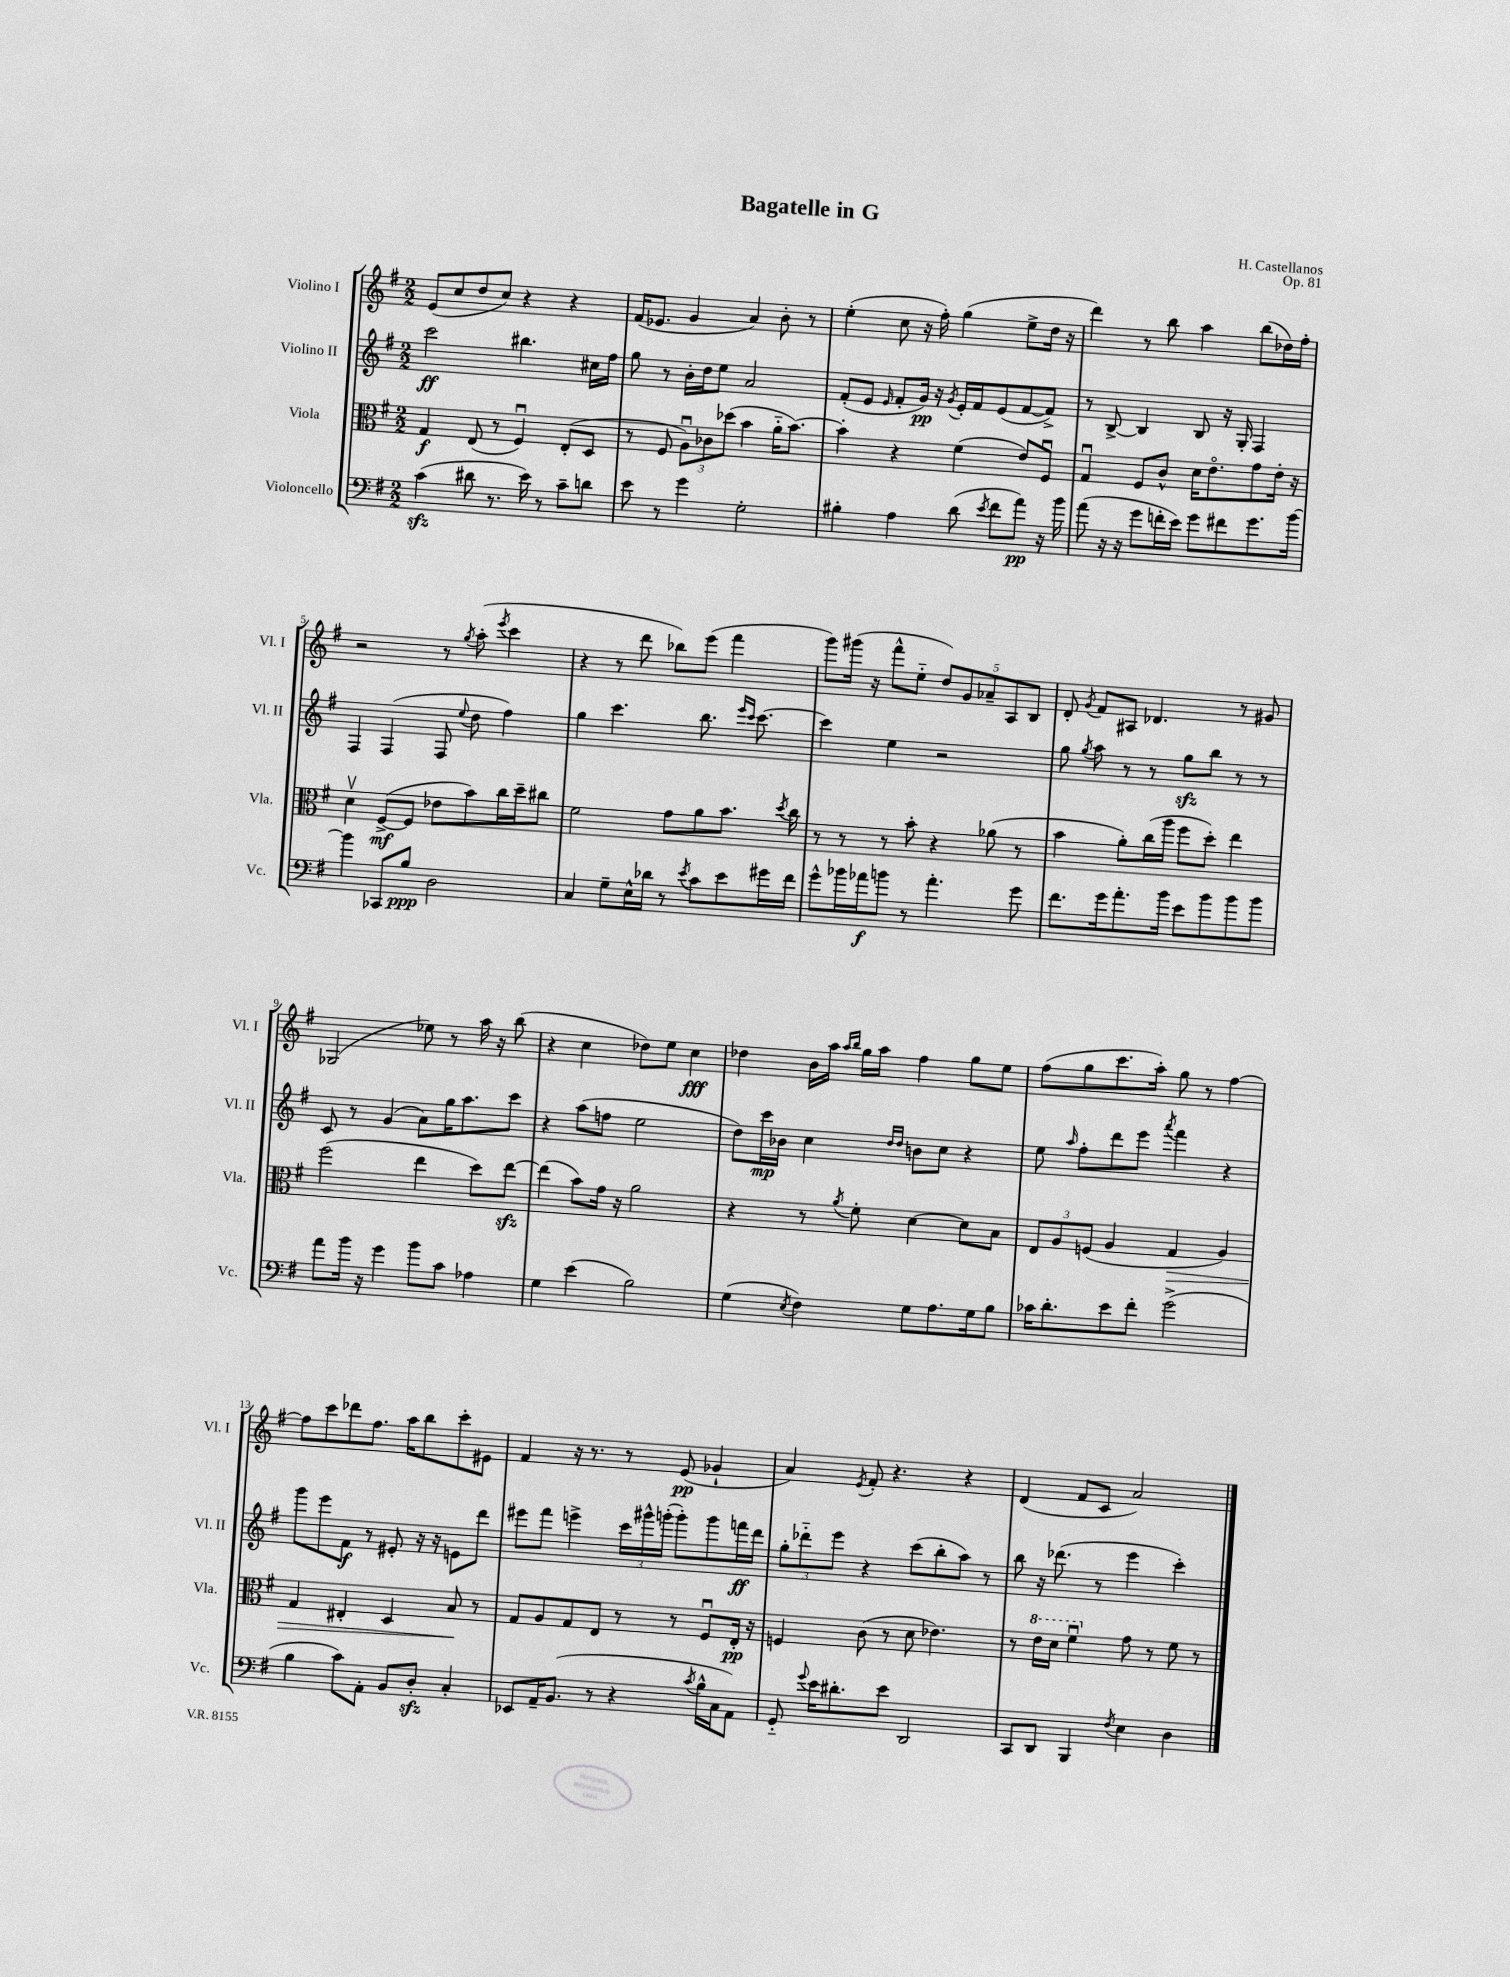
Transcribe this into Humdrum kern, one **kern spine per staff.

**kern	**dynam	**kern	**dynam	**kern	**dynam	**kern	**dynam
*part4	*part4	*part3	*part3	*part2	*part2	*part1	*part1
*staff4	*staff4	*staff3	*staff3	*staff2	*staff2	*staff1	*staff1
*I"Violoncello	*	*I"Viola	*	*I"Violino II	*	*I"Violino I	*
*I'Vc.	*	*I'Vla.	*	*I'Vl. II	*	*I'Vl. I	*
*clefF4	*	*clefC3	*	*clefG2	*	*clefG2	*
*k[f#]	*	*k[f#]	*	*k[f#]	*	*k[f#]	*
*M2/2	*	*M2/2	*	*M2/2	*	*M2/2	*
=1	=1	=1	=1	=1	=1	=1	=1
(4czz\	.	4G/	f	2ccc\	ff	(8e/L	.
.	.	.	.	.	.	8cc/	.
8d#X\	.	(8E/	.	.	.	8dd/	.
8.r	.	8r	.	.	.	8cc/J)	.
.	.	4F#u/)	.	4.bb#X\	.	4r	.
16e\)	.	.	.	.	.	.	.
8r	.	.	.	.	.	.	.
8c~\L	.	(8E'/L	.	.	.	4r	.
8dn\J	.	8D/J	.	16cc#X\LL	.	.	.
.	.	.	.	16ff#\JJ	.	.	.
=2	=2	=2	=2	=2	=2	=2	=2
8e\	.	8r	.	8gg\	.	(16f#/KL	.
.	.	.	.	.	.	8.e-X/J	.
8r	.	8F#/	.	8r	.	.	.
4g\	.	12Au\L)	.	16b'\LL	.	4g/	.
.	.	.	.	16dd\J	.	.	.
.	.	12c-X\	.	.	.	.	.
.	.	.	.	8ee\J	.	.	.
.	.	(12dd-X\J	.	.	.	.	.
2G'\	.	4b\	.	2a/	.	4a/)	.
.	.	16a\KL	.	.	.	8b'\	.
.	.	[8.b\J)	.	.	.	.	.
.	.	.	.	.	.	8r	.
=3	=3	=3	=3	=3	=3	=3	=3
4B#X'\	.	4b'\]	.	(8f#'/L	.	(4ee'\	.
.	.	.	.	8e/J	.	.	.
.	.	.	.	16qqe/	.	.	.
4A\	.	4r	.	8f#'/L	.	8cc\	.
.	.	.	.	16g/Jk)	pp	16r	.
.	.	.	.	16r	.	16ff#'\)	.
.	.	.	.	8qg/	.	.	.
(8d\	.	(4f#\	.	16e'/LL	.	(4gg\	.
.	.	.	.	16f#/J	.	.	.
8qe/	.	.	.	.	.	.	.
8f#\L	.	.	.	(8e/	.	.	.
8a\J)	pp	8e/L)	.	[8f#/	.	8ee^\L	.
16r	.	8F#u/J	.	8f#^/J])	.	16dd\Jk	.
16b\	.	.	.	.	.	16r	.
=4	=4	=4	=4	=4	=4	=4	=4
(8a\	.	4Gu/	.	8r	.	4ddd\)	.
16r	.	.	.	[8B^/	.	.	.
16r	.	.	.	.	.	.	.
8g\L	.	8F#/L	.	4B/]	.	8r	.
16fn'\L	.	8c^^/J	.	.	.	8bb\	.
16e\JJ)	.	.	.	.	.	.	.
8g\L	.	16d\KL	.	8B/	.	4aa\	.
.	.	8.e\	.	.	.	.	.
8f#X\	.	.	.	16r	.	.	.
.	.	.	.	16G'/	.	.	.
8.g\	.	8g\	.	4F#/	.	(8bb\L	.
.	.	16e'\Jk	.	.	.	16dd-X\L)	.
[16b\Jk	.	16r	.	.	.	16ff#'\JJ	.
!!LO:LB:g=z
=5	=5	=5	=5	=5	=5	=5	=5
4b\]	.	4dv\	.	4F#/	.	2r	.
8CC-X/L	.	([8F#^/L	mf	(4F#/	.	.	.
8B/J	ppp	8F#/J]	.	.	.	.	.
2D\	.	8e-X\L	.	8F#/	.	8r	.
.	.	.	.	8qqee/	.	8qgg/	.
.	.	8b\)	.	8dd\	.	(8aa'\	.
.	.	.	.	.	.	8qeee/	.
.	.	16cc\L	.	4ff#\)	.	4ccc\	.
.	.	16dd~\J	.	.	.	.	.
.	.	8cc#X\J	.	.	.	.	.
=6	=6	=6	=6	=6	=6	=6	=6
4C/	.	2f#\	.	4gg\	.	4r	.
8G~\L	.	.	.	4.ccc\	.	8r	.
16E^^\L	.	.	.	.	.	8ddd\	.
16d-X\JJ	.	.	.	.	.	.	.
8r	.	8g\L	.	.	.	8bb-X\L)	.
8qe/	.	.	.	.	.	.	.
8c\L	.	8a\	.	8.bb\	.	(8eee\J	.
8e\	.	8.b\J	.	.	.	4fff#\	.
.	.	.	.	16qqeee/LL	.	.	.
.	.	.	.	16qqccc/JJ	.	.	.
.	.	.	.	[8.ccc\	.	.	.
16g#X\L	.	.	.	.	.	.	.
.	.	8qdd/	.	.	.	.	.
16f#\JJ	.	16cc\	.	.	.	.	.
=7	=7	=7	=7	=7	=7	=7	=7
8g^^\L	.	8r	.	4ccc\]	.	8ggg\L)	.
16b-X\L	.	8r	.	.	.	(16ggg#X\Jk	.
16a-X\J	f	.	.	.	.	16r	.
8bn\J	.	8r	.	4ee\	.	8fff#^^\L	.
8r	.	8b'\	.	.	.	8ee\J	.
4.a-'\	.	4r	.	2r	.	10dd/L)	.
.	.	.	.	.	.	10g/	.
.	.	.	.	.	.	10a-X~/	.
.	.	(8a-X\	.	.	.	.	.
.	.	.	.	.	.	10A/	.
8g\	.	8r	.	.	.	.	.
.	.	.	.	.	.	10B/J	.
=8	=8	=8	=8	=8	=8	=8	=8
8.f#\L	.	4b\	.	8gg\	.	8d'/	.
.	.	.	.	8qgg/	.	8qg/	.
.	.	.	.	8aa\	.	8f#/L	.
16g\k	.	.	.	.	.	.	.
8.a'\	.	8a'\L)	.	8r	.	8A#X/J	.
.	.	(16cc\L	.	8r	.	4.d-X/	.
16b\Jk	.	16aa\JJ	.	.	.	.	.
8e\L	.	8ff#\L	.	8ggzz\L	.	.	.
8b\	.	8dd'\J)	.	8bb\J	.	.	.
8b\	.	4ee\	.	8r	.	8r	.
8b\J	.	.	.	8r	.	8g#X/	.
!!LO:LB:g=z
=9	=9	=9	=9	=9	=9	=9	=9
8a\L	.	(2ff#\	.	8c/	.	(2G-X/	.
16b\Jk	.	.	.	8r	.	.	.
16r	.	.	.	.	.	.	.
4g\	.	.	.	(4g/	.	.	.
8b\L	.	4ee\	.	8a\L)	.	8ee-X\)	.
8c\J	.	.	.	16gg\K	.	8r	.
.	.	.	.	8.aa\	.	.	.
4A-X\	.	8dd\L)	.	.	.	16aa\	.
.	.	.	.	.	.	16r	.
.	.	[8eezz\J	.	8ccc\J	.	(8bb\	.
=10	=10	=10	=10	=10	=10	=10	=10
4G\	.	(4ee\]	.	4r	.	4r	.
(4e\	.	8b\L)	.	(8aa\L	.	4cc\	.
.	.	16g\Jk	.	8ffn\J	.	.	.
.	.	16r	.	.	.	.	.
2B\)	.	2a\	.	2ee\	.	8dd-X\L)	.
.	.	.	.	.	.	8ee\J	.
.	.	.	.	.	.	4cc\	fff
=11	=11	=11	=11	=11	=11	=11	=11
(4G\	.	4r	.	8dd\L)	.	4dd-X\	.
.	.	.	.	16ccc\L	mp	.	.
.	.	.	.	16b-X\JJ	.	.	.
8qE/	.	.	.	.	.	.	.
4F#\)	.	8r	.	4cc\	.	16b\LL	.
.	.	.	.	.	.	16aa\JJ	.
.	.	.	.	.	.	16qqaa/LL	.
.	.	8qa/	.	.	.	16qqbb/JJ	.
.	.	8f#'\	.	.	.	16gg\LL	.
.	.	.	.	.	.	16aa\JJ	.
.	.	.	.	16qqdd/LL	.	.	.
.	.	.	.	16qqdd/JJ	.	.	.
8G\L	.	[4d\	.	8bn\L	.	4ff#\	.
8.A\	.	.	.	8cc\J	.	.	.
.	.	8d\L]	.	4r	.	8gg\L	.
16G\k	.	.	.	.	.	.	.
8B\J	.	8B\J	.	.	.	8ee\J	.
=12	=12	=12	=12	=12	=12	=12	=12
16c-X\KL	.	12E/L	.	8ee\	.	(8ff#\L	.
8.d'\	.	.	.	.	.	.	.
.	.	12A/	.	.	.	.	.
.	.	.	.	16qqaa/	.	.	.
.	.	.	.	8ff#'\L	.	8gg\	.
.	.	(12Fn/J	.	.	.	.	.
8e\	.	4A/	.	8ddd\	.	8.ccc\	.
8f#'\J	.	.	.	8eee\J	.	.	.
.	.	.	.	.	.	16aa'\Jk)	.
.	.	.	.	8qaaa/	.	.	.
!	!	!	!LO:HP:b	!	!	!	!
(2g^\	.	4G/	>	4fff#\	.	8gg\	.
.	.	.	.	.	.	8r	.
.	.	4A/)	.	4r	.	[4ff#\	.
!!LO:LB:g=z
=13	=13	=13	=13	=13	=13	=13	=13
4B\	.	4G/	.	8ggg\L	.	8ff#\L]	.
.	.	.	.	8eee\	.	8ccc\	.
8c\L)	.	4E#X'/	.	8f#\J	f	8ddd-X\	.
8AA'\J	.	.	.	8r	.	8.ff#\J	.
8BB/L	.	4D/	.	8e#X'/	.	.	.
.	.	.	.	.	.	16aa\KL	.
8Dzz'/J	.	.	.	16r	.	8bb\	.
.	.	.	.	16r	.	.	.
4C'/	.	8B/	.	8en\L	.	8ccc'\	.
.	.	8r	]	8ddd\J	.	8e#X\J	.
=14	=14	=14	=14	=14	=14	=14	=14
8EE-X/L	.	8G/L	.	8eee#X\L	.	4f#/	.
16AA~/K	.	8A/	.	8fff#\J	.	.	.
(8.BB/J	.	.	.	.	.	.	.
.	.	8G/	.	4eeen^\	.	16r	.
.	.	.	.	.	.	8.r	.
8r	.	8E/J	.	.	.	.	.
4r	.	8r	.	24ccc\LL	.	8r	.
.	.	.	.	24ggg#X^^\	.	.	.
.	.	.	.	(24gggn'\JJ	.	.	.
.	.	8r	.	8ggg'\L)	.	(8e/	pp
8qc/	.	.	.	.	.	.	.
16B^^\LL	.	8F#u/L	.	8ggg\	.	4g-X`/	.
16C\J	.	.	.	.	.	.	.
8AA\J)	.	16E'/Jk	pp	16fffn\L	ff	.	.
.	.	16r	.	16ddd\JJ	.	.	.
=15	=15	=15	=15	=15	=15	=15	=15
8GG/	.	4Fn/	.	12gg'\L	.	4a/)	.
.	.	.	.	12ddd-X\	.	.	.
8qqg/	.	.	.	.	.	.	.
16e\KL	.	.	.	.	.	.	.
.	.	.	.	12eee\J	.	.	.
8.d#X'\	.	.	.	.	.	.	.
.	.	.	.	.	.	8qe/	.
.	.	(8c\	.	4r	.	8f#'/	.
8e\J	.	8r	.	.	.	4.r	.
2DD/	.	8d\	.	(8ccc\L	.	.	.
.	.	4.e-X\)	.	8bb'\	.	.	.
.	.	.	.	8aa\J)	.	4r	.
.	.	.	.	8r	.	.	.
=16	=16	=16	=16	=16	=16	=16	=16
8CC/L	.	8r	.	8bb\	.	(4d/	.
*	*	*8va	*	*	*	*	*
8DD/J	.	16ee\LL	.	16r	.	.	.
.	.	16dd\JJ	.	(8.ddd-X\	.	.	.
4BBB/	.	4ff#u\	.	.	.	8f#/L	.
.	.	.	.	8r	.	8c/J	.
8qF#/	.	.	.	.	.	.	.
*	*	*X8va	*	*	*	*	*
4E\	.	8g\	.	4eee\	.	2a/)	.
.	.	8r	.	.	.	.	.
4D\	.	8f#\	.	4ccc'\)	.	.	.
.	.	8r	.	.	.	.	.
==	==	==	==	==	==	==	==
*-	*-	*-	*-	*-	*-	*-	*-
